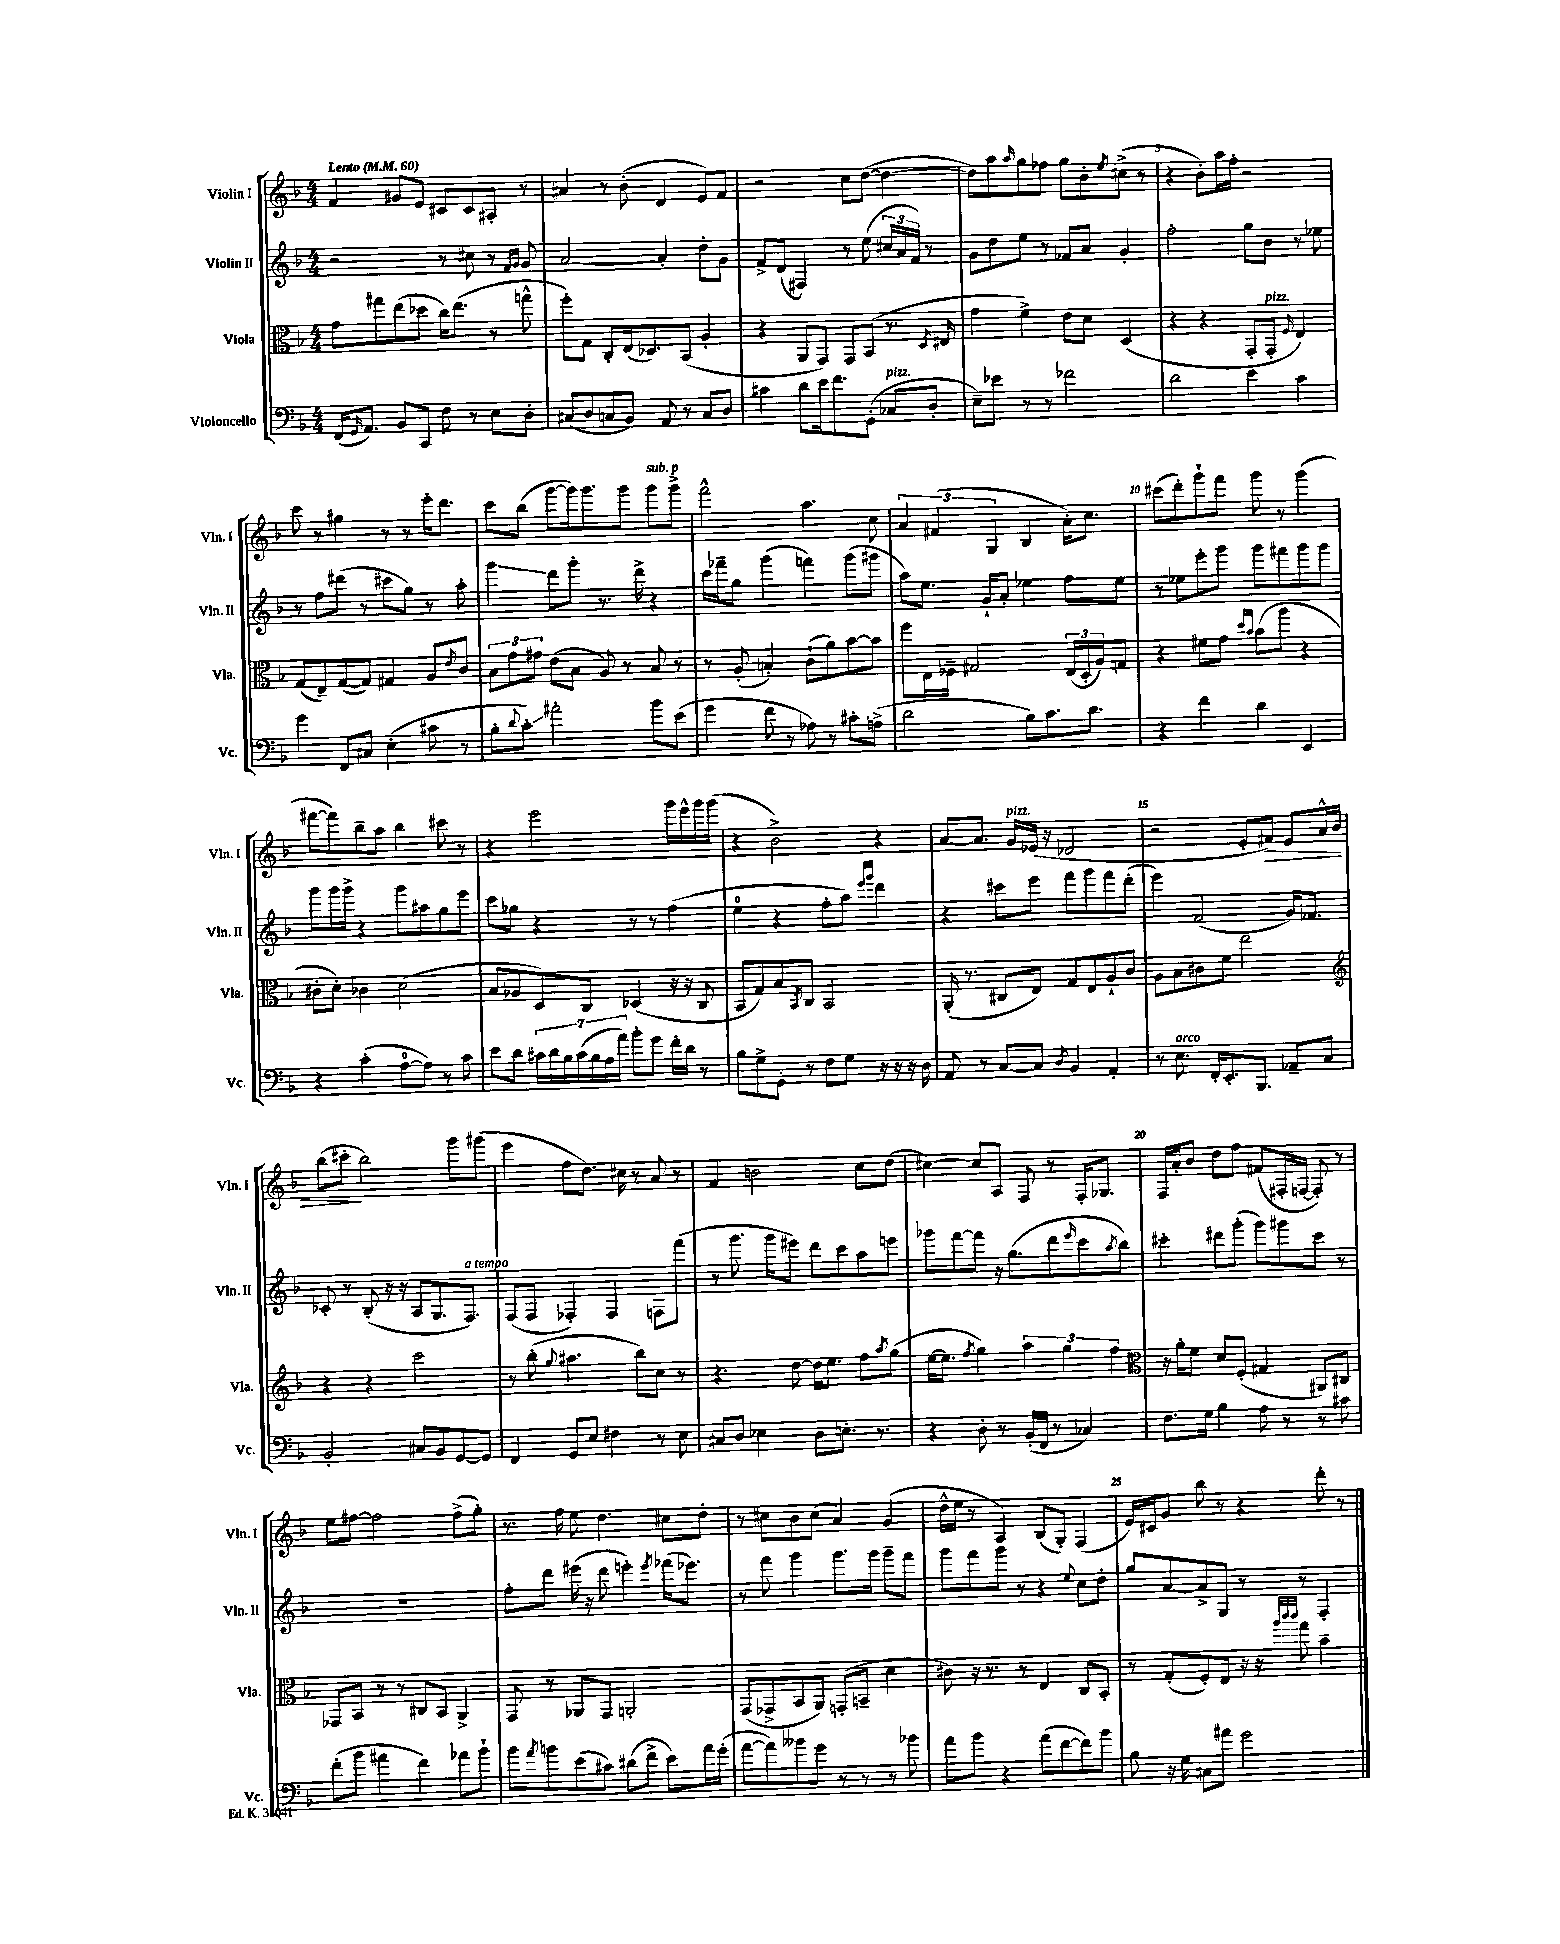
<<
\new StaffGroup <<
\new Staff = "s0" \with { instrumentName = "Violin I" shortInstrumentName = "Vln. I" } {
    \clef treble \key f \major \numericTimeSignature \time 4/4 \tempo "Lento" 4 = 60
    f'4 gis'8 e'8 cis'8 cis'8 ais8-. r8 |
    ais'4 r8 bes'8-.( d'4 e'8) f'8 |
    r2 c''8 d''8~( d''4~ |
    d''8) a''8 \grace { a''16 } g''8 fes''8 g''8 bes'8-. \acciaccatura { e''8 } cis''8->( r8 |
    r4 bes'8-.) a''16 f''16-. r2 |
    c'''8 r8 gis''4 r8 r8 e'''16-. d'''8. |
    c'''8 bes''8( g'''8~ g'''16) g'''8. g'''8 g'''8^\markup { \italic "sub. p" } g'''8-> |
    f'''2-^ a''4. c''8 |
    \tuplet 3/2 { a'4 fis'4( g4 } bes4 a'16-.) c''8. |
    cis'''8( d'''8-.) g'''8-! f'''8 g'''8 r8 g'''4( |
    fis'''8~ fis'''8) bes''8-- a''8 bes''4 cis'''8 r8 |
    r4 e'''2 g'''16 e'''16-^ g'''16 g'''16( |
    r4 bes'2->) r4 |
    a'8~ a'8. g'16^\markup { \italic "pizz." } ees'16( r16 des'2 |
    r2 e'8-. fis'8\>) e'8 a'16-^ bes'16 |
    bes''8( cis'''8-.\! bes''2) g'''8 gis'''8( |
    e'''4 f''8 d''8.) cis''16 r8 a'8 r8 |
    f'4 b'2 c''8 d''8( |
    cis''4~) cis''8 a8 f8 r8 f16-. ges8. |
    f16 a'16-. bes'8 d''8 f''8 fis'8( fis16-. f16~ f8-.) r8 |
    e''8 fis''8~ fis''2 fis''8->( g''8-.) |
    r8. f''16 e''8 d''4. cis''8 d''8-. |
    r8 cis''8 bes'8 cis''8( a'4) g'4( |
    d''16-^ e''16 r8 a4) bes8( g8-.) f4( |
    e'16) cis'16 g'8 bes''8 r8 r4 d'''8-. r8 \bar "|." |
}
\new Staff = "s1" \with { instrumentName = "Violin II" shortInstrumentName = "Vln. II" } {
    \clef treble \key f \major \numericTimeSignature \time 4/4
    r2 r8 cis''8 r8 \grace { f'16 g'16 } g'8 |
    a'2~ a'4-. d''8-. g'8 |
    f'8-> d'8( fis4) r8 e''8( \tuplet 3/2 { cis''16 a'16 f'16) } r8 |
    g'8 d''8 e''8 r8 fes'8 a'8 g'4-. |
    f''2-. g''8 bes'8 r8 ees''8 |
    r8 f''8 dis'''8( r8 cis'''8 g''8) r8 a''8-. |
    g'''4\glissando d'''8 g'''8-. r8. d'''16-> r4 |
    c'''16 fes'''16-- g''8 g'''4( f'''4) g'''8( gis'''8 |
    a''8) e''8. g'16-! a'8-. ees''4 f''8 ees''8 |
    r8 ees''8 e'''8-. g'''8 g'''8 fis'''8 g'''8 g'''8 |
    g'''8 g'''16 g'''16-> r4 g'''8 ais''8 g''8 e'''8 |
    c'''8 ges''8 r4 r8 r8 f''4( |
    e''4-0 r4 f''8-. a''8) \grace { e'''16 g'''16 } d'''4 |
    r4 cis'''8 e'''8 f'''8 g'''8 f'''8 d'''8-.( |
    e'''4) f'2( g'16) fes'8. |
    ces'8-. r8 bes8-.( r16 r16 a8 g8. f8.^\markup { \italic "a tempo" }) |
    f8( f8 fes4-.) fes4 f8 f'''8( |
    r8 g'''8. g'''16 eis'''8) d'''8 c'''8 a''8 e'''8 |
    ges'''8 f'''8~ f'''8 r16 g''8.( d'''8 \grace { e'''16 } c'''8 \acciaccatura { a''8 } bes''8) |
    cis'''4-. dis'''8 g'''8-.( g'''8) gis'''8 cis'''8 r8 |
    R1 |
    f''8-. d'''8 eis'''16( r16 d'''8 e'''4-.) \acciaccatura { e'''8 } fes'''16( ees'''8.) |
    r8 f'''8 g'''4 g'''8. g'''16 g'''8-- f'''8 |
    g'''8 f'''8 g'''8 r8 r4 \appoggiatura { e''8 } c''8 d''8-. |
    g''8 a'8~ a'8-> g8 r8 r8 f4-. \bar "|." |
}
\new Staff = "s2" \with { instrumentName = "Viola" shortInstrumentName = "Vla." } {
    \clef alto \key f \major \numericTimeSignature \time 4/4
    g'8 gis''8 e''8( des''8 c''16) e''8.( r8 g''8-^ |
    f''8-.) g8 c8-. e16( des8.) bes,8( a4-. |
    r4 a,8 g,8) g,8 bes,8( r8. \acciaccatura { d8 } eis16 |
    g'4 f'4->) e'8 d'8 d4( |
    r4 r4 g,8-. g,8-.^\markup { \italic "pizz." } \grace { f16 } e4) |
    g8( e8--) g8~( g8) gis4 a8 \acciaccatura { e'8 } c'8 |
    \tuplet 3/2 { bes8 g'8 gis'8 } e'8( bes8 a8) r8 bes8 r8 |
    r8 a8-.( b4-.) c'8-!( a'8) bes'8~ bes'8 |
    f''8 e16 fes16-- gis2 \tuplet 3/2 { e16( d16-. a16) } g8 |
    r4 fis'8 g'8 \grace { d''16 bes'16 } bes'8( a''8 r4 |
    cis'8-. d'8-.) ces'4 d'2( |
    bes8 aes8 d8) c8 des4( r16 r16 c8 |
    bes,8 g8) bes8 \acciaccatura { bes,8 } c8 bes,2 |
    a,16-.( r8. cis8 e8) g8 e8 a8-! c'8 |
    a8 bes8 cis'8 f'8 e''2 |
    \clef treble r4 r4 c'''2 |
    r8 bes''8-.( \appoggiatura { g''8 } ais''4. bes''8) c''8 r8 |
    r4. d''8~ d''16 e''8. f''8 \acciaccatura { a''8 } g''8( |
    e''16~ e''8. \acciaccatura { f''8 } g''4) \tuplet 3/2 { a''4 g''4 f''4 } |
    \clef alto r16 a'16-. f'8 d'8 f8-.( gis4 ais,8) cis8 |
    ges,8 bes,8 r8 r8 cis8 bes,8 a,4-> |
    g,8 r8 aes,8 g,8 a,2-. |
    g,8( ges,8-> bes,8 a,8) g,8-.( b,8-- d'4 |
    cis'8) r16 r8. r8 e4 c8 bes,8-. |
    r8 g8-.( f8-.) e8 r16 r16 \grace { a''32 c'''32 c'''32 } g''8 bes'4-- \bar "|." |
}
\new Staff = "s3" \with { instrumentName = "Violoncello" shortInstrumentName = "Vc." } {
    \clef bass \key f \major \numericTimeSignature \time 4/4
    f,16( \grace { g,16 } a,8.) bes,8 c,8 f8 r8 e8 d8-. |
    cis8( d8 c8 bes,8) a,8 r8 c8 d8 |
    cis'4 d'8 e'16 f'8. g,8-.( ces8^\markup { \italic "pizz." } d8-. |
    e8--) ees'8 r8 r8 fes'2 |
    d'2 e'4 c'4 |
    g'4 f,8 cis8 e4-.( cis'8 r8 |
    bes8-. \appoggiatura { d'8 } c'8-.\glissando) ais'2-. bes'8 e'8( |
    g'4 f'8 r8 aes8) r8 cis'8-. a8->( |
    d'2 bes8) c'8. d'8. |
    r4 f'4 d'4 e,4 |
    r4 c'4-.( a8-0~ a8) r8 c'8 |
    e'8 d'8 \tuplet 7/4 { cis'16 d'16 bes16 cis'16( bes16 a16 a'16) } bes'8-. g'8 f'16-. d'16 r8 |
    bes8 g8-> g,8-. r8 f8 g8 r16 r16 r16 d16 |
    a,8 r8 c8~ c8 \acciaccatura { d8 } bes,4 a,4-. |
    r8 e8.^\markup { \italic "arco" } f,16-. e,8.-. bes,,8. aes,8-- c8 |
    bes,2-. cis8 bes,8 g,8~ g,8 |
    f,4 g,8 e8 fis4 r8 e8 |
    cis8 d8 ees4 d8 e8.-. r8. |
    r4 d8-. r8 bes,16-.( f,16 r8 ces4) |
    f8. g16 bes4 a8 r8 r8 cis'8 |
    f'8-.( bes'8 ais'4 f'4) aes'8 bes'8-! |
    bes'8 \acciaccatura { a'8 } b'8 e'8( cis'8) dis'8( f'8-> e'8) a'16 g'16-.( |
    a'8~ a'8) beses'8 g'8 r8 r8 r8 bes'8 |
    a'8 bes'8 r4 a'8( f'8~ f'8) bes'8 |
    bes8 r16 g16 cis8 ais'8 g'2 \bar "|." |
}
>>
>>
\layout { \context { \Score \override BarNumber.break-visibility = ##(#f #t #t) barNumberVisibility = #(every-nth-bar-number-visible 5) } }
